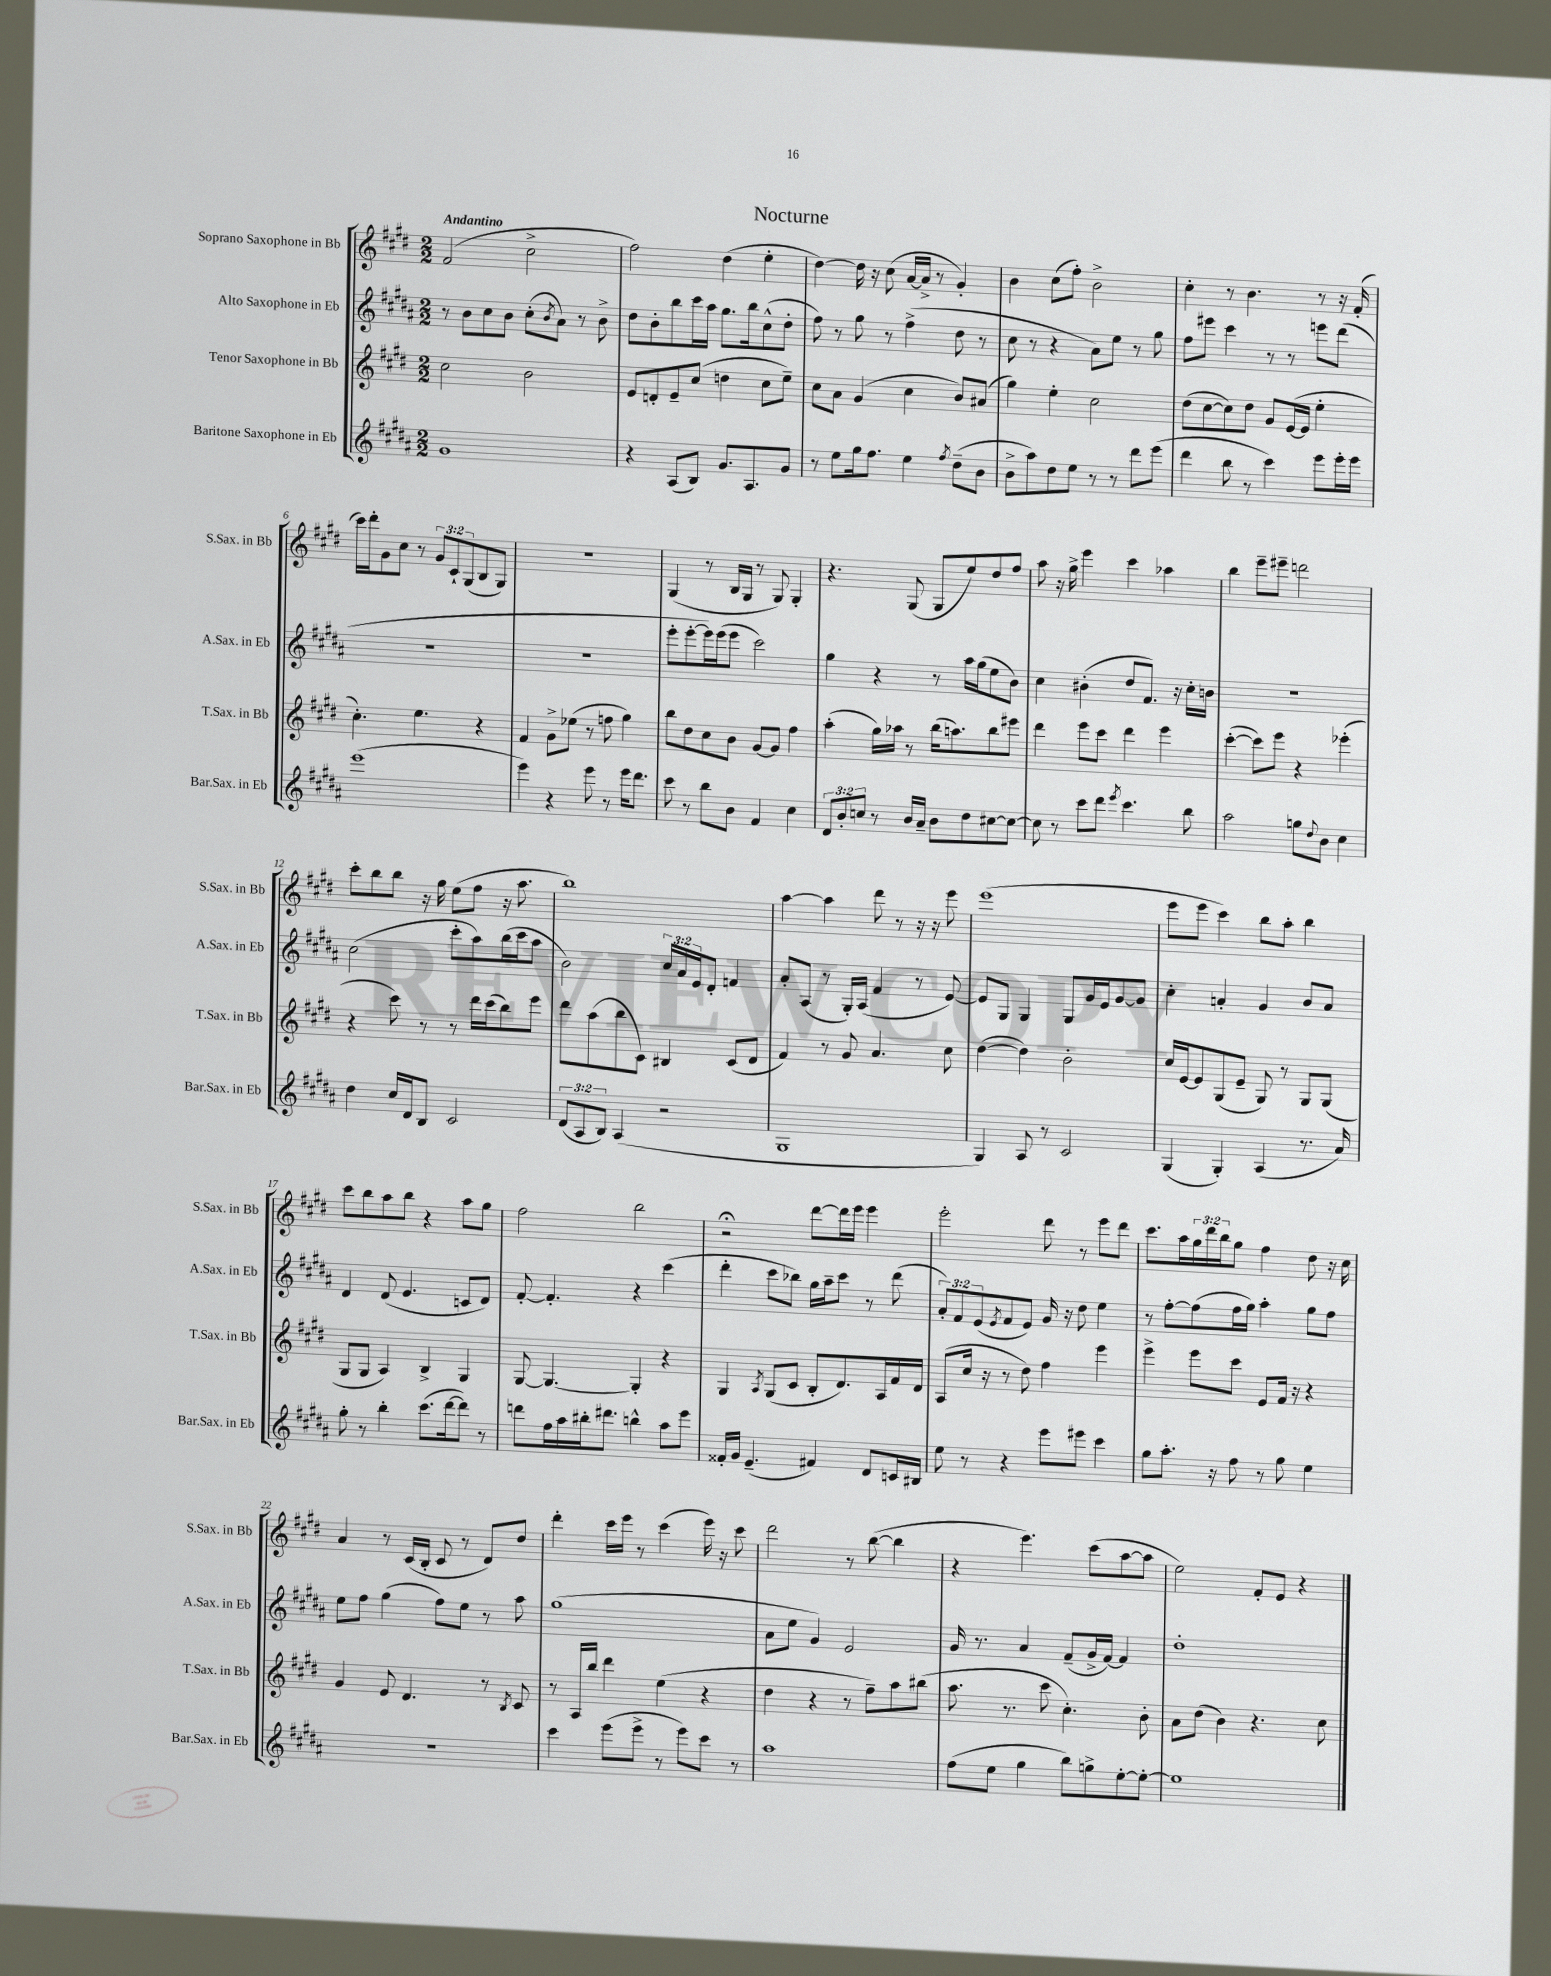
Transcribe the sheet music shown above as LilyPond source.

\header { title = "Nocturne" }
<<
\new StaffGroup <<
\new Staff = "s0" \with { instrumentName = "Soprano Saxophone in Bb" shortInstrumentName = "S.Sax. in Bb" } {
    \clef treble \key e \major \numericTimeSignature \time 2/2 \override Staff.TupletNumber.text = #tuplet-number::calc-fraction-text \tempo "Andantino"
    fis'2( cis''2-> |
    fis''2) dis''4( e''4-. |
    dis''4~) dis''16 r16 cis''8( a'16~ a'16-> r8 gis'4-.) |
    b'4 cis''8( fis''8-.) b'2-> |
    cis''4-. r8 b'4. r8 r16 fis'16-.( |
    cis'''16) dis'''16-. gis'8 cis''8 r8 \tuplet 3/2 { gis'8 cis'8-! gis8( } b8 gis8) |
    R1 |
    gis4( r8 b16 gis16 r8 gis8) gis4-. |
    r4. gis8( gis8 e''8) dis''8 fis''8 |
    a''8 r16 gis''16-> e'''4 cis'''4 aes''4 |
    b''4 e'''8-- eis'''8-- d'''2 |
    cis'''8-. b''8 b''8 r16 gis''16 e''8( fis''8 r16 a''8. |
    b''1) |
    a''4~ a''4 dis'''8 r8 r16 r16 e'''8 |
    e'''1( |
    e'''8 e'''8 cis'''4) b''8 a''8-. b''4 |
    cis'''8 b''8 a''8 b''8 r4 a''8 gis''8 |
    fis''2 b''2 |
    r2\fermata dis'''8~ dis'''16 e'''16 e'''4 |
    e'''2-. dis'''8 r8 e'''8 dis'''8 |
    cis'''8. a''16 \tuplet 3/2 { gis''16 dis'''16 b''16 } gis''8 fis''4 dis''8 r16 cis''16 |
    a'4 r8 cis'16( b16-. cis'8 r8 dis'8) dis''8 |
    dis'''4-. cis'''16 e'''16 r8 cis'''4( e'''16) r16 cis'''8 |
    dis'''2 r8 b''8~( b''4 |
    r4 e'''4.) cis'''8( a''8~ a''8 |
    e''2) fis'8-. e'8 r4 \bar "|." |
}
\new Staff = "s1" \with { instrumentName = "Alto Saxophone in Eb" shortInstrumentName = "A.Sax. in Eb" } {
    \clef treble \key b \major \numericTimeSignature \time 2/2 \override Staff.TupletNumber.text = #tuplet-number::calc-fraction-text
    r8 b'8 cis''8 b'8 cis''8-.( \acciaccatura { b'8 } ais'8) r8 b'8-> |
    dis''8 b'8-. b''8 cis'''16 ais''16 gis''8. b''16 cis''8-^( dis''8-. |
    fis''8) r8 gis''8 r8 fis''4->( dis''8 r8 |
    cis''8 r8 r4 ais'8) e''8 r8 gis''8 |
    fis''8 eis'''8 cis'''4 r8 r8 e'''8 dis'''8( |
    R1 |
    R1 |
    e'''8-. e'''8~-. e'''16) e'''16( e'''8 cis'''2) |
    gis''4 r4 r8 ais''16 gis''16( e''8 b'8) |
    cis''4 bis'4-.( dis''8 fis'8.) r16 cis''16-. b'16 |
    R1 |
    cis''2( cis'''8-. ais''8) b''16( cis'''16 ais''8 |
    b'2) \tuplet 3/2 { cis''16 ais'16 e'16 } dis'8-. f'4 |
    ais'8-. ais8( r8 gis16-.) ais16( fis'4 r8 e'8~) |
    e'8 gis8 gis4 gis8 gis'16 e'16 gis'8~ gis'8 |
    cis''4-. a'4-. gis'4 b'8 a'8 |
    dis'4 dis'8( e'4. c'8 dis'8) |
    fis'8~-. fis'4.-. r4 cis'''4( |
    dis'''4-. cis'''8 bes''8) gis''16 ais''16-- cis'''8 r8 dis'''8( |
    \tuplet 3/2 { ais'8-.) fis'8 e'8( } \acciaccatura { e'8 } fis'8 e'8) gis'16 r16 dis''8 e''4 |
    r8 fis''8~-. fis''8( fis''16 gis''16) ais''4-. gis''8 fis''8 |
    e''8 fis''8 gis''4( fis''8) e''8 r8 ais''8 |
    gis''1( |
    ais'8 e''8 gis'4) e'2 |
    gis'16 r8. ais'4 fis'8--( gis'16-> fis'16~) fis'4 |
    dis''1-. \bar "|." |
}
\new Staff = "s2" \with { instrumentName = "Tenor Saxophone in Bb" shortInstrumentName = "T.Sax. in Bb" } {
    \clef treble \key e \major \numericTimeSignature \time 2/2
    cis''2 b'2 |
    e'8 d'8-. e'8-- cis''8( d''4 cis''8 e''8--) |
    cis''8 a'8 gis'4( cis''4 b'8) ais'8( |
    gis''4) e''4-. cis''2 |
    dis''8( cis''8~ cis''8) dis''8 gis'8 e'16~( e'16 e''4-. |
    cis''4.-.) e''4. r4 |
    fis'4 gis'8-> ees''8( r8 f''8 gis''4) |
    b''8 dis''8 cis''8 b'8 gis'8~ gis'8 fis''4 |
    a''4-.( gis''16) aes''16 r8 b''16( a''8.) b''8 eis'''8 |
    dis'''4 e'''8 cis'''8 dis'''4 e'''4 |
    cis'''4~-.( cis'''8) e'''8 r4 ees'''4-.( |
    r4 cis'''8) r8 r8 dis'''16 cis'''16( b''8) e'''8 |
    dis'''8 a''8( b''8 cis'8) bis4 cis'8( dis'8 |
    fis'4) r8 gis'8 a'4. cis''8 |
    dis''4~( dis''4) b'2-. |
    cis''16 e'16~ e'8 gis8( e'8-- gis8) r8 gis8 gis8( |
    gis8 gis8 a4) b4-> gis4 |
    gis8~ gis4.~ gis4-. r4 |
    gis4 \acciaccatura { a8 } gis8( cis'8 b8-. dis'8.) a16 fis'16 dis'16 |
    a8( cis''16 r16 r8 dis''8) fis''4 e'''4 |
    e'''4-> e'''8 cis'''8 e'8 fis'16 r16 r4 |
    gis'4 e'8 dis'4. r8 \acciaccatura { b8 } cis'8 |
    r8 a16 b''16 dis'''4 e''4( r4 |
    dis''4 r4 r8 fis''8--) a''8 bis''8( |
    a''8. r8. cis'''8 cis''4.-.) b'8-. |
    a'8 dis''8( b'4) r4. cis''8 \bar "|." |
}
\new Staff = "s3" \with { instrumentName = "Baritone Saxophone in Eb" shortInstrumentName = "Bar.Sax. in Eb" } {
    \clef treble \key b \major \numericTimeSignature \time 2/2 \override Staff.TupletNumber.text = #tuplet-number::calc-fraction-text
    gis'1 |
    r4 ais8( b8) gis'8. ais8. gis'8 |
    r8 e''8 gis''16 fis''8. e''4 \acciaccatura { fis''8 } dis''8--( b'8 |
    b'8-> ais''8) dis''8 e''8 r8 r8 dis'''8 e'''8( |
    dis'''4 b''8 r8 cis'''4) e'''8 e'''16-. e'''16 |
    e'''1( |
    e'''4) r4 e'''8 r8 e'''16 dis'''8. |
    cis'''8 r8 b''8 b'8 fis'4 cis''4 |
    \tuplet 3/2 { dis'8 b'8-. c''8 } r8 b'16 ais'16-- b'8 dis''8 cis''8~ cis''8~ |
    cis''8 r8 cis'''8 dis'''8 \acciaccatura { e'''8 } cis'''4. b''8 |
    ais''2 g''8 \appoggiatura { dis''8 } b'8 cis''4 |
    dis''4 cis''16 dis'16 b8 cis'2 |
    \tuplet 3/2 { dis'8( ais8 b8) } ais4( r2 |
    gis1 |
    gis4) ais8 r8 cis'2 |
    gis4( gis4-.) ais4( r8. ais'16) |
    gis''8-. r8 b''4-. cis'''8.( dis'''16~ dis'''8) r8 |
    d'''8 fis''16 ais''16 bis''16-. dis'''8. b''4-^ ais''8 e'''8 |
    fisis'16-. gis'16 e'4.--( fis'4) dis'8 c'16 bis16 |
    e''8 r8 r4 e'''8 eis'''8 cis'''4 |
    gis''8 ais''8.-. r16 fis''8 r8 gis''8 e''4 |
    R1 |
    cis'''4 e'''8( e'''8-> r8 e'''8) cis'''8 r8 |
    ais''1 |
    fis''8( e''8 gis''4 b''8) g''8-> e''8~-. e''8~-. |
    e''1 \bar "|." |
}
>>
>>
